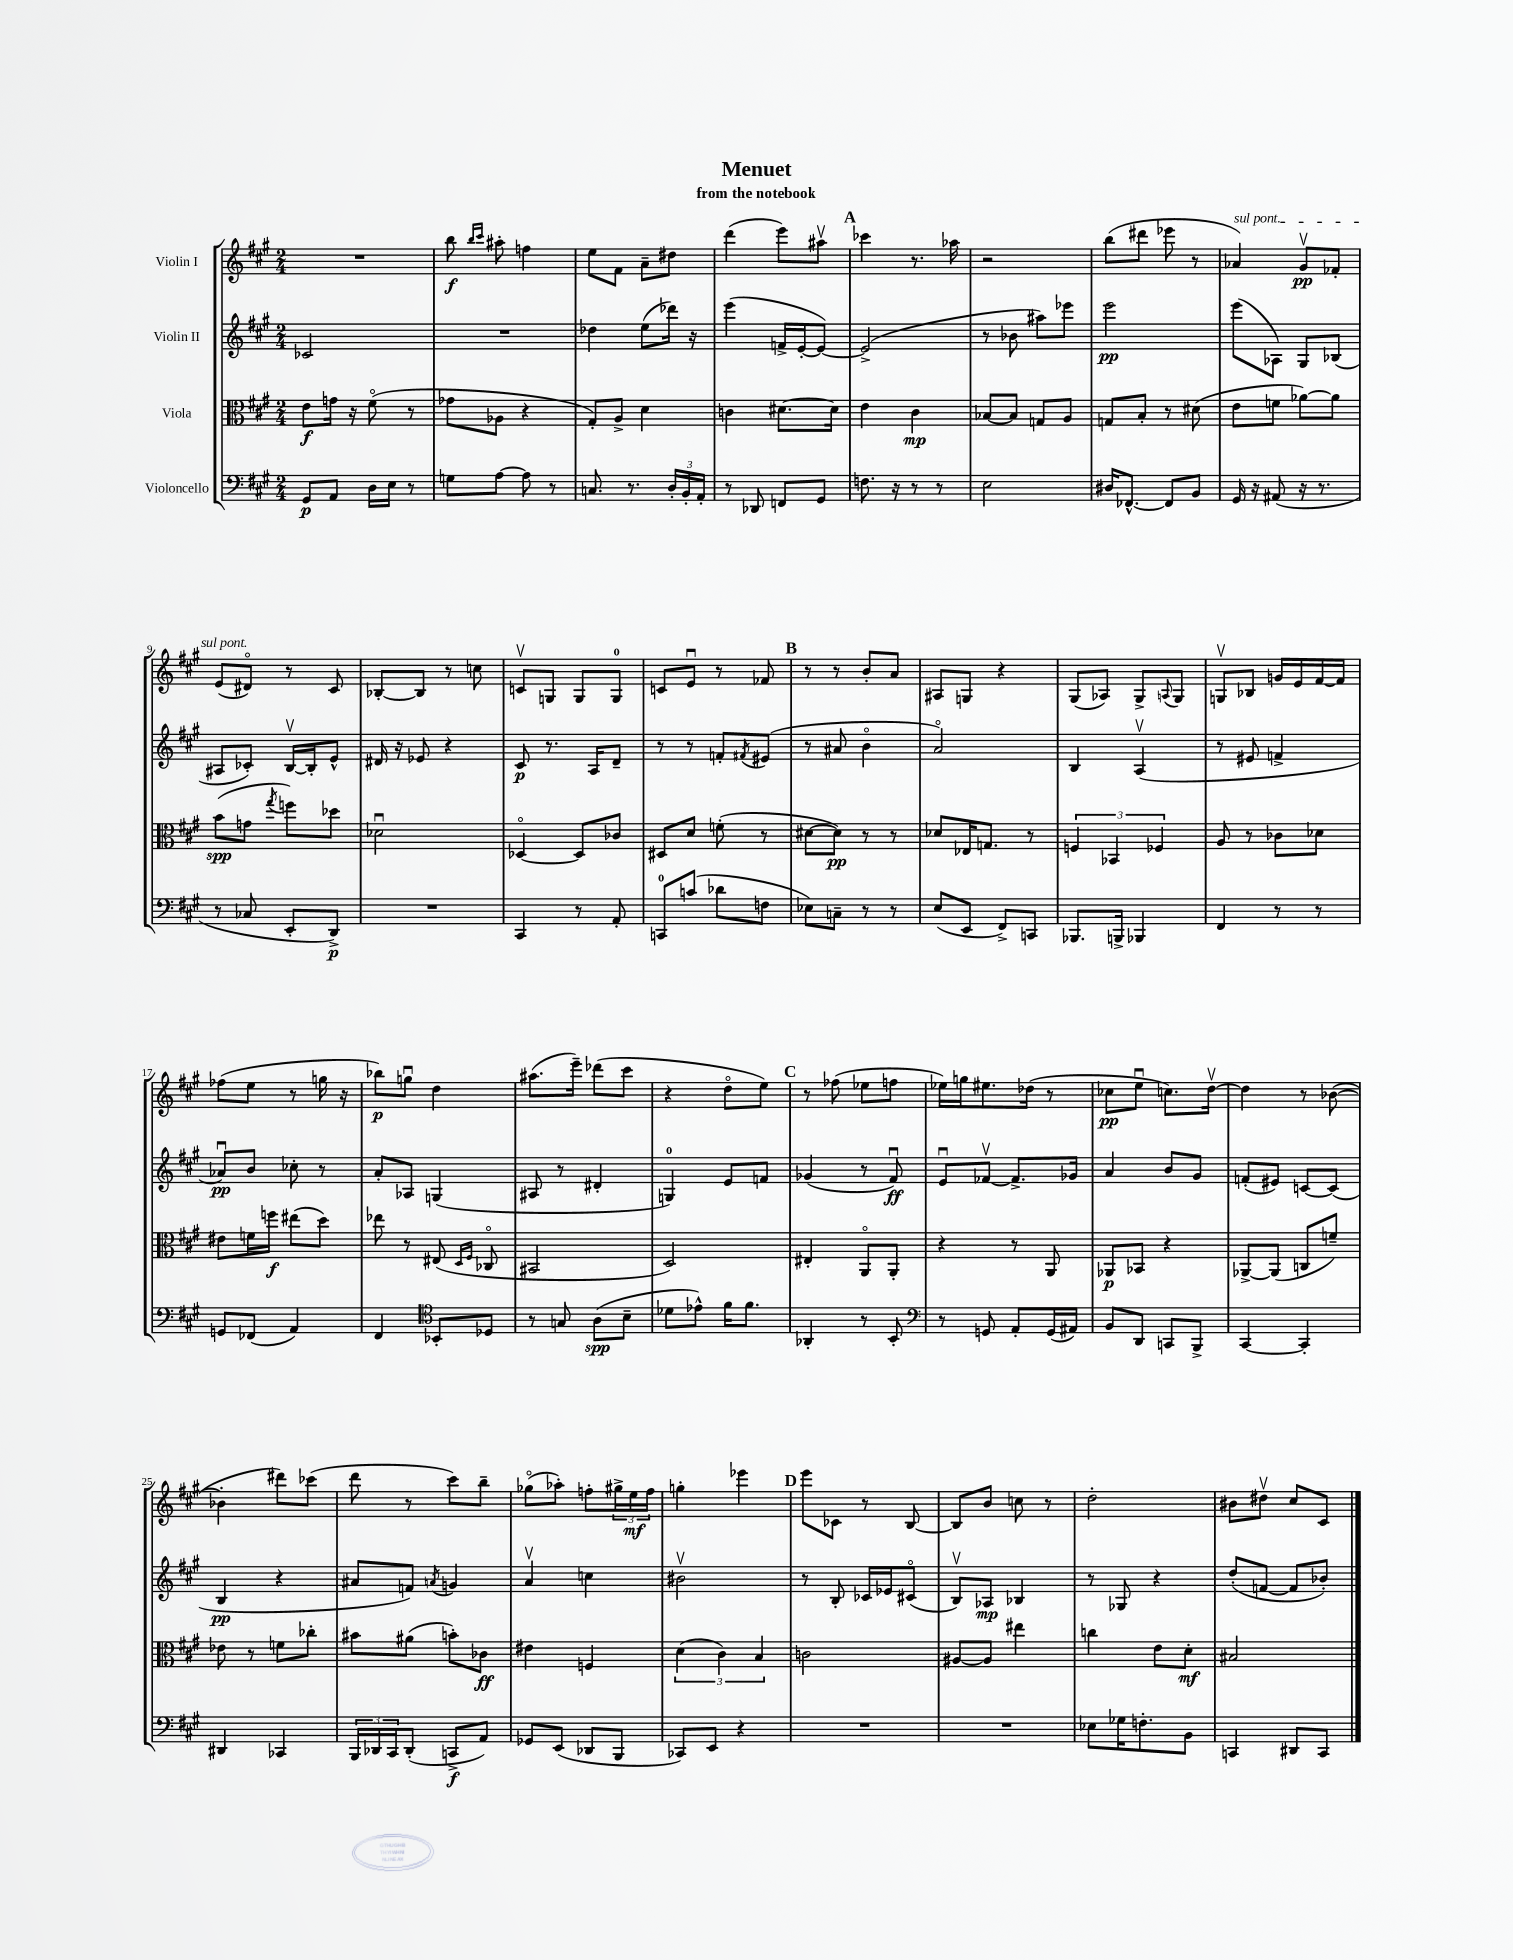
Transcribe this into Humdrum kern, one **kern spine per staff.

**kern	**kern	**kern	**kern
*staff4	*staff3	*staff2	*staff1
*clefF4	*clefC3	*clefG2	*clefG2
*k[f#c#g#]	*k[f#c#g#]	*k[f#c#g#]	*k[f#c#g#]
*M2/4	*M2/4	*M2/4	*M2/4
8GG#/L	8e\L	2c-/	2r
8AA/J	16g\Jk	.	.
.	16r	.	.
16D\LL	(8f#o\	.	.
16E\JJ	.	.	.
8r	8r	.	.
=	=	=	=
8G\L	8g-\L	2r	8bb\
.	.	.	16qqbb/LL
.	.	.	16qqccc#/JJ
[8A\J	8A-\J	.	8aa#'\
8A\]	4r	.	4ff\
8r	.	.	.
=	=	=	=
8.C/	8G#'/L)	4dd-\	8ee\L
.	8A^/J	.	8f#\J
8.r	.	.	.
.	4d\	(8ee\L	8a~\L
24D'/LL	.	16ddd-\Jk)	8dd#\J
24BB'/	.	.	.
.	.	16r	.
24AA'/JJ	.	.	.
=	=	=	=
8r	4c\	(4eee\	(4ddd\
8DD-/	.	.	.
8FF/L	[8.d#\L	16f^/LL	8eee\L)
.	.	[16e'/J	.
8GG#/J	.	8e/_J)	8aa#v\J
.	16d#\]Jk	.	.
=	=	=	=
8.F\	4e\	(2e^/]	4ccc-\
16r	.	.	.
8r	4c#\	.	8.r
8r	.	.	.
.	.	.	16aa-\
=	=	=	=
2E\	[8B-/L	8r	2r
.	8B-/]J	8b-\	.
.	8G/L	8aa#\L)	.
.	8A/J	8eee-\J	.
=	=	=	=
16D#/LK	8G/L	2eee\	(8bb\L
[8.FF-^^/J	.	.	.
.	8B'/J	.	8ddd#\J
8FF-/]L	8r	.	8eee-\
8BB/J	(8d#\	.	8r
=	=	=	=
16GG#/	8e\L	(8eee\L	4a-/)
16r	.	.	.
(8AA#/	8f\J	8A-\J)	.
16r	[8a-\L)	8G#/L	8g#v/L
8.r	.	.	.
.	8a-\]J	(8B-/J	8f-'/J
=	=	=	=
8r	(8b\L	8A#/L	(8e/L
8C-/	8g\J	8c-'/J)	8d#o/J)
.	8qgg#/	.	.
8EE'/L	8ff\L)	[16Bv/LL	8r
.	.	16B'/]J	.
8DD^/J)	8dd-\J	8e^^/J	8c#/
=	=	=	=
2r	2d-u\	16d#/	[8B-'/L
.	.	16r	.
.	.	8e-/	8B-/]J
.	.	4r	8r
.	.	.	8cc\
=	=	=	=
4CC#/	[4D-o/	8c#/	8cv/L
.	.	8.r	8G/J
8r	8D-/]L	.	8G/L
.	.	16A/LK	.
8AA'/	8c-/J	8d~/J	8G/J
=	=	=	=
8CC/L	8D#/L	8r	8c/L
(8c/J	8d/J	8r	8eu/J
8d-\L	(8f'\	8f'/L	8r
.	.	8qf#/	.
8F\J	8r	(8e#/J	8f-/
=	=	=	=
8E-\L)	[8d#\L	8r	8r
8C~\J	8d#\]J)	8a#/	8r
8r	8r	4bo\	8b'/L
8r	8r	.	8a/J
=	=	=	=
(8E/L	8d-/L	2ao/)	8A#/L
8EE/J	16E-/K	.	8G/J
.	8.G/J	.	.
8FF#^/L)	.	.	4r
8CC/J	8r	.	.
=	=	=	=
8.BBB-/L	6F/	4B/	(8G#/L
.	.	.	8A-/J)
.	6BB-/	.	.
16BBB^/Jk	.	.	.
4BBB-/	.	(4Av/	8G#^/L
.	6F-/	.	.
.	.	.	8qqA/
.	.	.	8G#/J
=	=	=	=
4FF#/	8A/	8r	8Gv/L
.	8r	8e#/	8B-/J
8r	8c-\L	4f^/	16g/LL
.	.	.	16e/
8r	8d-\J	.	[16f#/
.	.	.	16f#/]JJ
=	=	=	=
8GG/L	8e#\L	8a-u/L)	(8ff-\L
(8FF-/J	16f\L	8b/J	8ee\J
.	16ff\JJ	.	.
4AA/)	(8ee#\L	8cc-'\	8r
.	8dd\J)	8r	16gg\
.	.	.	16r
=	=	=	=
4FF#/	8ee-\	8a'/L	8bb-\L)
.	8r	8A-/J	8ggu\J
*clefC4	*	*	*
8BB-'/L	(8E#/	(4G/	4dd\
.	16qqD/LL	.	.
.	16qqF#/JJ	.	.
8D-/J	8C-o/	.	.
=	=	=	=
8r	2BB#/	8A#/	(8.aa#\L
8G/	.	8r	.
.	.	.	16eee~\Jk)
(8A\L	.	4d#'/	(8ddd-\L
8B~\J	.	.	8ccc#\J
=	=	=	=
8d-\L	2D/)	4G/)	4r
8e-^^\J)	.	.	.
16f#\LK	.	8e/L	8ddo\L
8.f#\J	.	.	.
.	.	8f/J	8ee\J)
=	=	=	=
4AA-'/	4E#'/	(4g-/	8r
.	.	.	(8ff-\
8r	8AAo/L	8r	8ee-\L
8BB'/	8AA'/J	8f#u/)	8ff\J
=	=	=	=
*clefF4	*	*	*
8r	4r	8eu/L	16ee-\LL)
.	.	.	16gg\J
8GG/	.	[8f-v/J	8.ee#\
8AA'/L	8r	8.f-^/]L	.
.	.	.	(16dd-\Jk
(16GG/L	8AA/	.	8r
16AA#/JJ)	.	16g-/Jk	.
=	=	=	=
8BB/L	8AA-/L	4a/	8cc-\L
8DD/J	8BB-/J	.	8eeu\J
8CC/L	4r	8b/L	8.cc\L)
8BBB^/J	.	8g#/J	.
.	.	.	[16ddv\Jk
=	=	=	=
[4CC#/	[8AA-^/L	(8f'/L	4dd\]
.	(8AA-/]J	8e#/J)	.
4CC#'/]	8C/L	[8c/L	8r
.	8f~/J)	(8c/]J	([8b-\
=	=	=	=
4DD#/	8e-\	4B/	4b-'\]
.	8r	.	.
4CC-/	8f\L	4r	8ddd#\L)
.	8cc-'\J	.	(8ccc-\J
=	=	=	=
24BBB/LL	8b#\L	8a#/L	8ddd\
24DD-/	.	.	.
24CC#/J	.	.	.
(8DD-'/J	(8a#\J	8f/J)	8r
.	.	8qa/	.
8CC^/L	8b'\L)	4g/	8ccc#\L)
8AA/J)	8c-\J	.	8bb~\J
=	=	=	=
8GG-/L	4e#\	4av/	(8gg-o\L
(8EE/J	.	.	8aa-'\J)
8DD-/L	4F/	4cc\	8ff'\L
8BBB/J	.	.	24gg#^\L
.	.	.	24ee\
.	.	.	24ff\JJ
=	=	=	=
8CC-/L)	(6d\	2b#v\	4gg'\
8EE/J	.	.	.
.	6c#\)	.	.
4r	.	.	4eee-\
.	6B/	.	.
=	=	=	=
2r	2c\	8r	8eee\L
.	.	8B'/	8c-\J
.	.	16c-/LL	8r
.	.	16e-/J	.
.	.	(8c#o/J	[8B/
=	=	=	=
2r	[8A#/L	8Bv/L)	8B/]L
.	8A#/]J	8A-/J	8b/J
.	4ee#\	4B-/	8cc\
.	.	.	8r
=	=	=	=
8E-\L	4cc\	8r	2dd'\
16G-\K	.	8G-/	.
8.F'\	.	.	.
.	8e\L	4r	.
8BB\J	8d'\J	.	.
=	=	=	=
4CC/	2B#/	(8dd'/L	8b#\L
.	.	[8f/J	8dd#v\J
8DD#/L	.	8f/]L	8cc#/L
8CC/J	.	8b-'/J)	8c#/J
==	==	==	==
*-	*-	*-	*-
